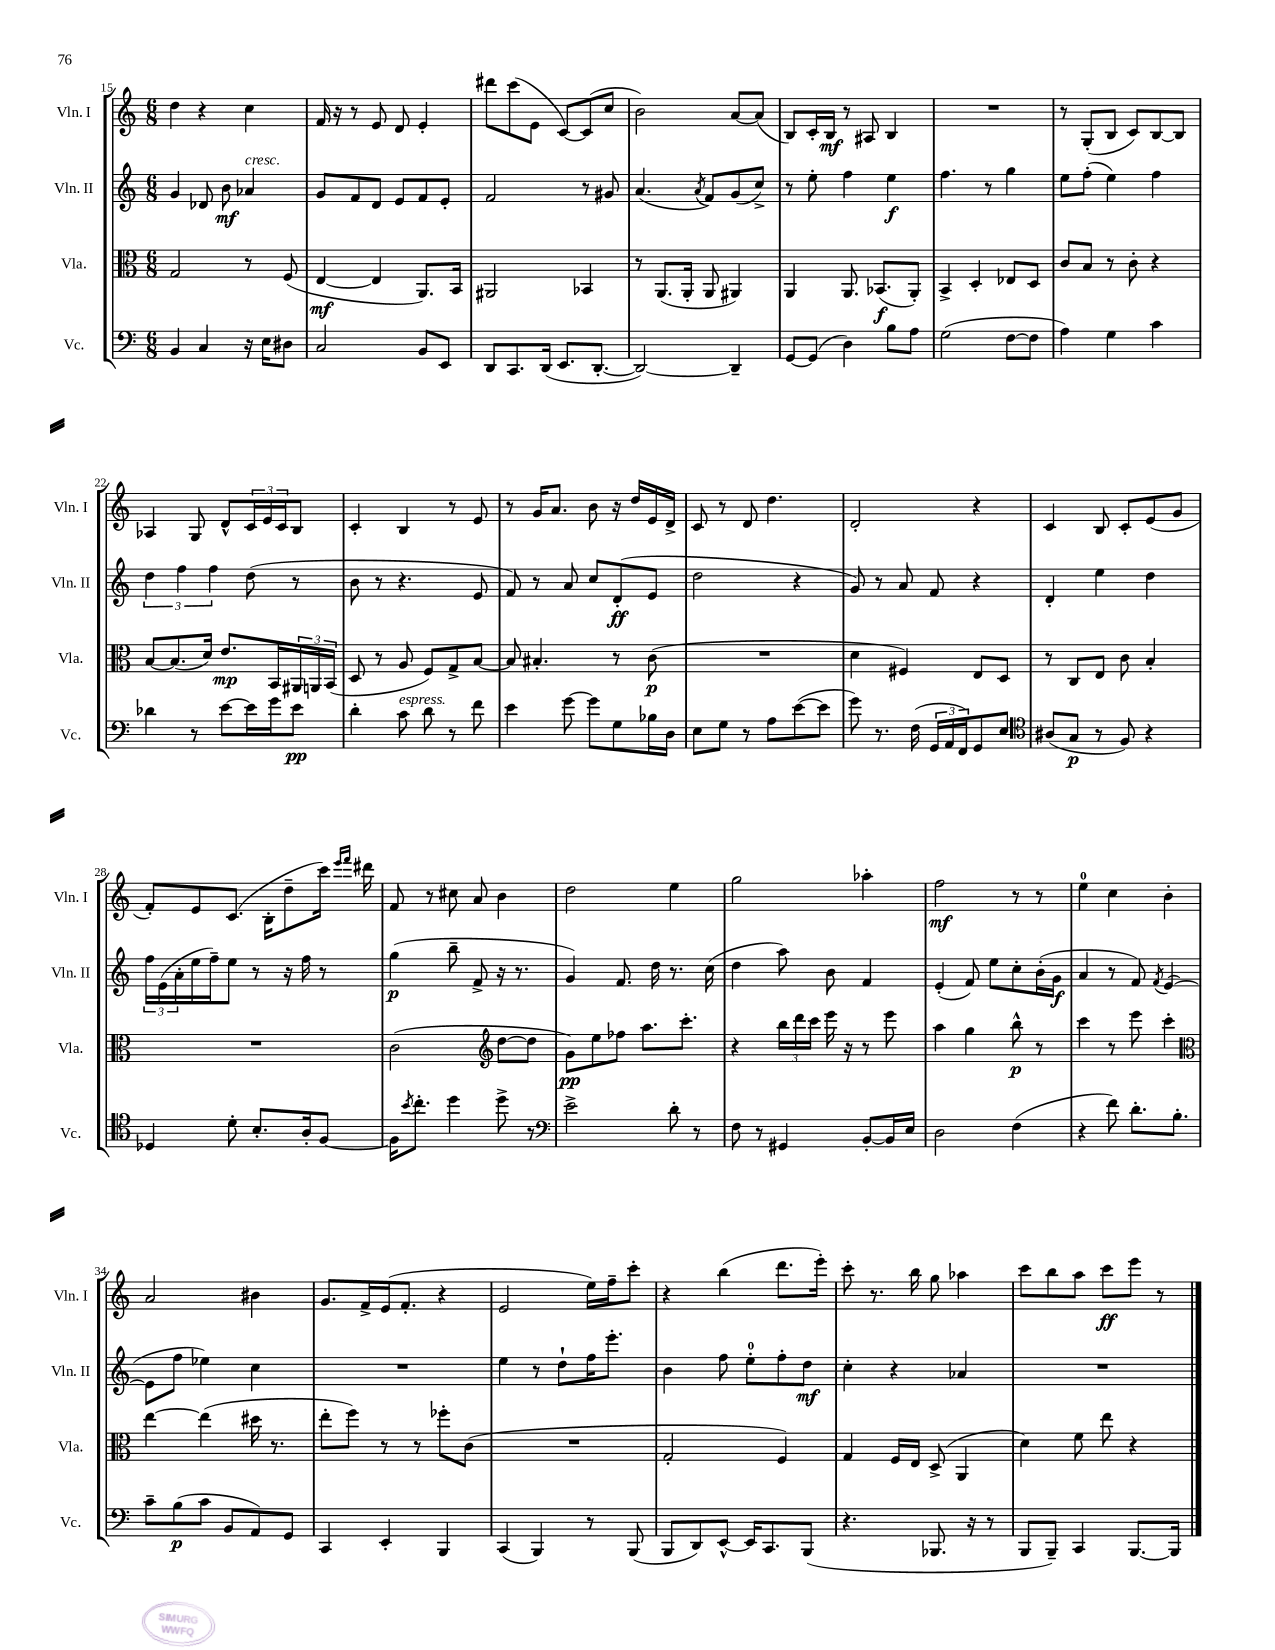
<<
\new StaffGroup <<
\new Staff = "s0" \with { instrumentName = "Vln. I" shortInstrumentName = "Vln. I" } {
    \clef treble \key c \major \numericTimeSignature \time 6/8
    d''4 r4 c''4 |
    f'16 r16 r8 e'8 d'8 e'4-. |
    dis'''8 c'''8( e'8 c'8~) c'8( c''8 |
    b'2) a'8~ a'8( |
    b8) c'16-. b16\mf r8 ais8 b4 |
    R2. |
    r8 g8-.( b8 c'8) b8~ b8 |
    aes4 g8 d'8-^ \tuplet 3/2 { c'16 e'16 c'16 } b8 |
    c'4-. b4 r8 e'8 |
    r8 g'16 a'8. b'8 r16 d''16 e'16 d'16-> |
    c'8 r8 d'8 d''4. |
    d'2-. r4 |
    c'4 b8 c'8-. e'8( g'8 |
    f'8-.) e'8 c'8.( b16-. d''8-- c'''16) \grace { e'''16 f'''16 } dis'''16 |
    f'8 r8 cis''8 a'8 b'4 |
    d''2 e''4 |
    g''2 aes''4-. |
    f''2\mf r8 r8 |
    e''4-0 c''4 b'4-. |
    a'2 bis'4 |
    g'8. f'16-> e'16( f'8.-. r4 |
    e'2 e''16) f''16-- c'''8-. |
    r4 b''4( d'''8. e'''16-.) |
    c'''8-. r8. b''16 g''8 aes''4 |
    c'''8 b''8 a''8 c'''8\ff e'''8 r8 \bar "|." |
}
\new Staff = "s1" \with { instrumentName = "Vln. II" shortInstrumentName = "Vln. II" } {
    \clef treble \key c \major \numericTimeSignature \time 6/8
    g'4 des'8 b'8\mf aes'4^\markup { \italic "cresc." } |
    g'8 f'8 d'8 e'8 f'8 e'8-. |
    f'2 r8 gis'8 |
    a'4.( \acciaccatura { a'8 } f'8) g'8( c''8->) |
    r8 e''8-. f''4 e''4\f |
    f''4. r8 g''4 |
    e''8 f''8-.( e''4) f''4 |
    \tuplet 3/2 { d''4 f''4 f''4 } d''8( r8 |
    b'8 r8 r4. e'8 |
    f'8) r8 a'8 c''8 d'8-.\ff( e'8 |
    d''2 r4 |
    g'8) r8 a'8 f'8 r4 |
    d'4-. e''4 d''4 |
    \tuplet 3/2 { f''16 e'16( a'16-. } e''16 f''16--) e''8 r8 r16 f''16 r8 |
    g''4\p( b''8-- f'8-> r16 r8. |
    g'4) f'8. d''16 r8. c''16( |
    d''4 a''8) b'8 f'4 |
    e'4-.( f'8) e''8 c''8-. b'16-.( g'16\f |
    a'4 r8 f'8) \acciaccatura { f'8 } e'4~( |
    e'8 f''8 ees''4) c''4 |
    R2. |
    e''4 r8 d''8-! f''16 e'''8.-. |
    b'4 f''8 e''8-0-. f''8-. d''8\mf |
    c''4-. r4 aes'4 |
    R2. \bar "|." |
}
\new Staff = "s2" \with { instrumentName = "Vla." shortInstrumentName = "Vla." } {
    \clef alto \key c \major \numericTimeSignature \time 6/8
    g2 r8 f8( |
    e4~\mf e4 a,8.) b,16 |
    ais,2 bes,4 |
    r8 a,8.( a,16-. a,8 ais,4) |
    a,4 a,8. bes,8.\f( a,8-.) |
    b,4-> d4-. ees8 d8 |
    c'8 b8 r8 c'8-. r4 |
    b8~ b8.( d'16) e'8.\mp b,16 \tuplet 3/2 { ais,16 a,16 b,16( } |
    d8 r8 a8 f8) g8-> b8~ |
    b8 bis4.-. r8 c'8\p( |
    R2. |
    d'4 fis4) e8 d8 |
    r8 c8 e8 c'8 b4-. |
    R2. |
    c'2( \clef treble d''8~ d''8 |
    g'8\pp) e''8 fes''8 a''8. c'''8.-. |
    r4 \tuplet 3/2 { b''16 d'''16 c'''16 } e'''16 r16 r8 e'''8 |
    a''4 g''4 b''8-^\p r8 |
    c'''4 r8 e'''8 c'''4-. |
    \clef alto e''4~ e''4( dis''16 r8. |
    e''8-. f''8) r8 r8 fes''8-. c'8( |
    R2. |
    g2-. f4) |
    g4 f16 e16 d8->( a,4 |
    d'4) f'8 e''8 r4 \bar "|." |
}
\new Staff = "s3" \with { instrumentName = "Vc." shortInstrumentName = "Vc." } {
    \clef bass \key c \major \numericTimeSignature \time 6/8
    b,4 c4 r16 e16 dis8 |
    c2 b,8 e,8 |
    d,8 c,8. d,16( e,8. d,8.~-. |
    d,2~) d,4-- |
    g,8~ g,8( d4) b8 a8 |
    g2( f8~ f8 |
    a4) g4 c'4 |
    des'4 r8 e'8~ e'16 g'16 e'8\pp |
    d'4-. c'8^\markup { \italic "espress." } d'8 r8 f'8 |
    e'4 g'8~ g'8 g8 bes16 d16 |
    e8 g8 r8 a8 e'8~( e'8 |
    g'8) r8. f16( \tuplet 3/2 { g,16 a,16 f,16) } g,8 e8 |
    \clef tenor ais8( g8\p r8 f8) r4 |
    des4 d'8-. b8.-. a16-. f8~ |
    f16 \acciaccatura { b'8 } c''8.-. d''4 d''8-> r8 |
    \clef bass e'2-> d'8-. r8 |
    f8 r8 gis,4 b,8~-. b,16 e16 |
    d2 f4( |
    r4 f'8) d'8.-. b8.-. |
    c'8-- b8\p( c'8 b,8 a,8) g,8 |
    c,4 e,4-. b,,4 |
    c,4( b,,4) r8 b,,8( |
    b,,8 d,8) e,8~-^ e,16 c,8. b,,8( |
    r4. bes,,8. r16 r8 |
    b,,8 b,,8--) c,4 b,,8.~ b,,16 \bar "|." |
}
>>
>>
\layout { \context { \Score currentBarNumber = #15 } }
